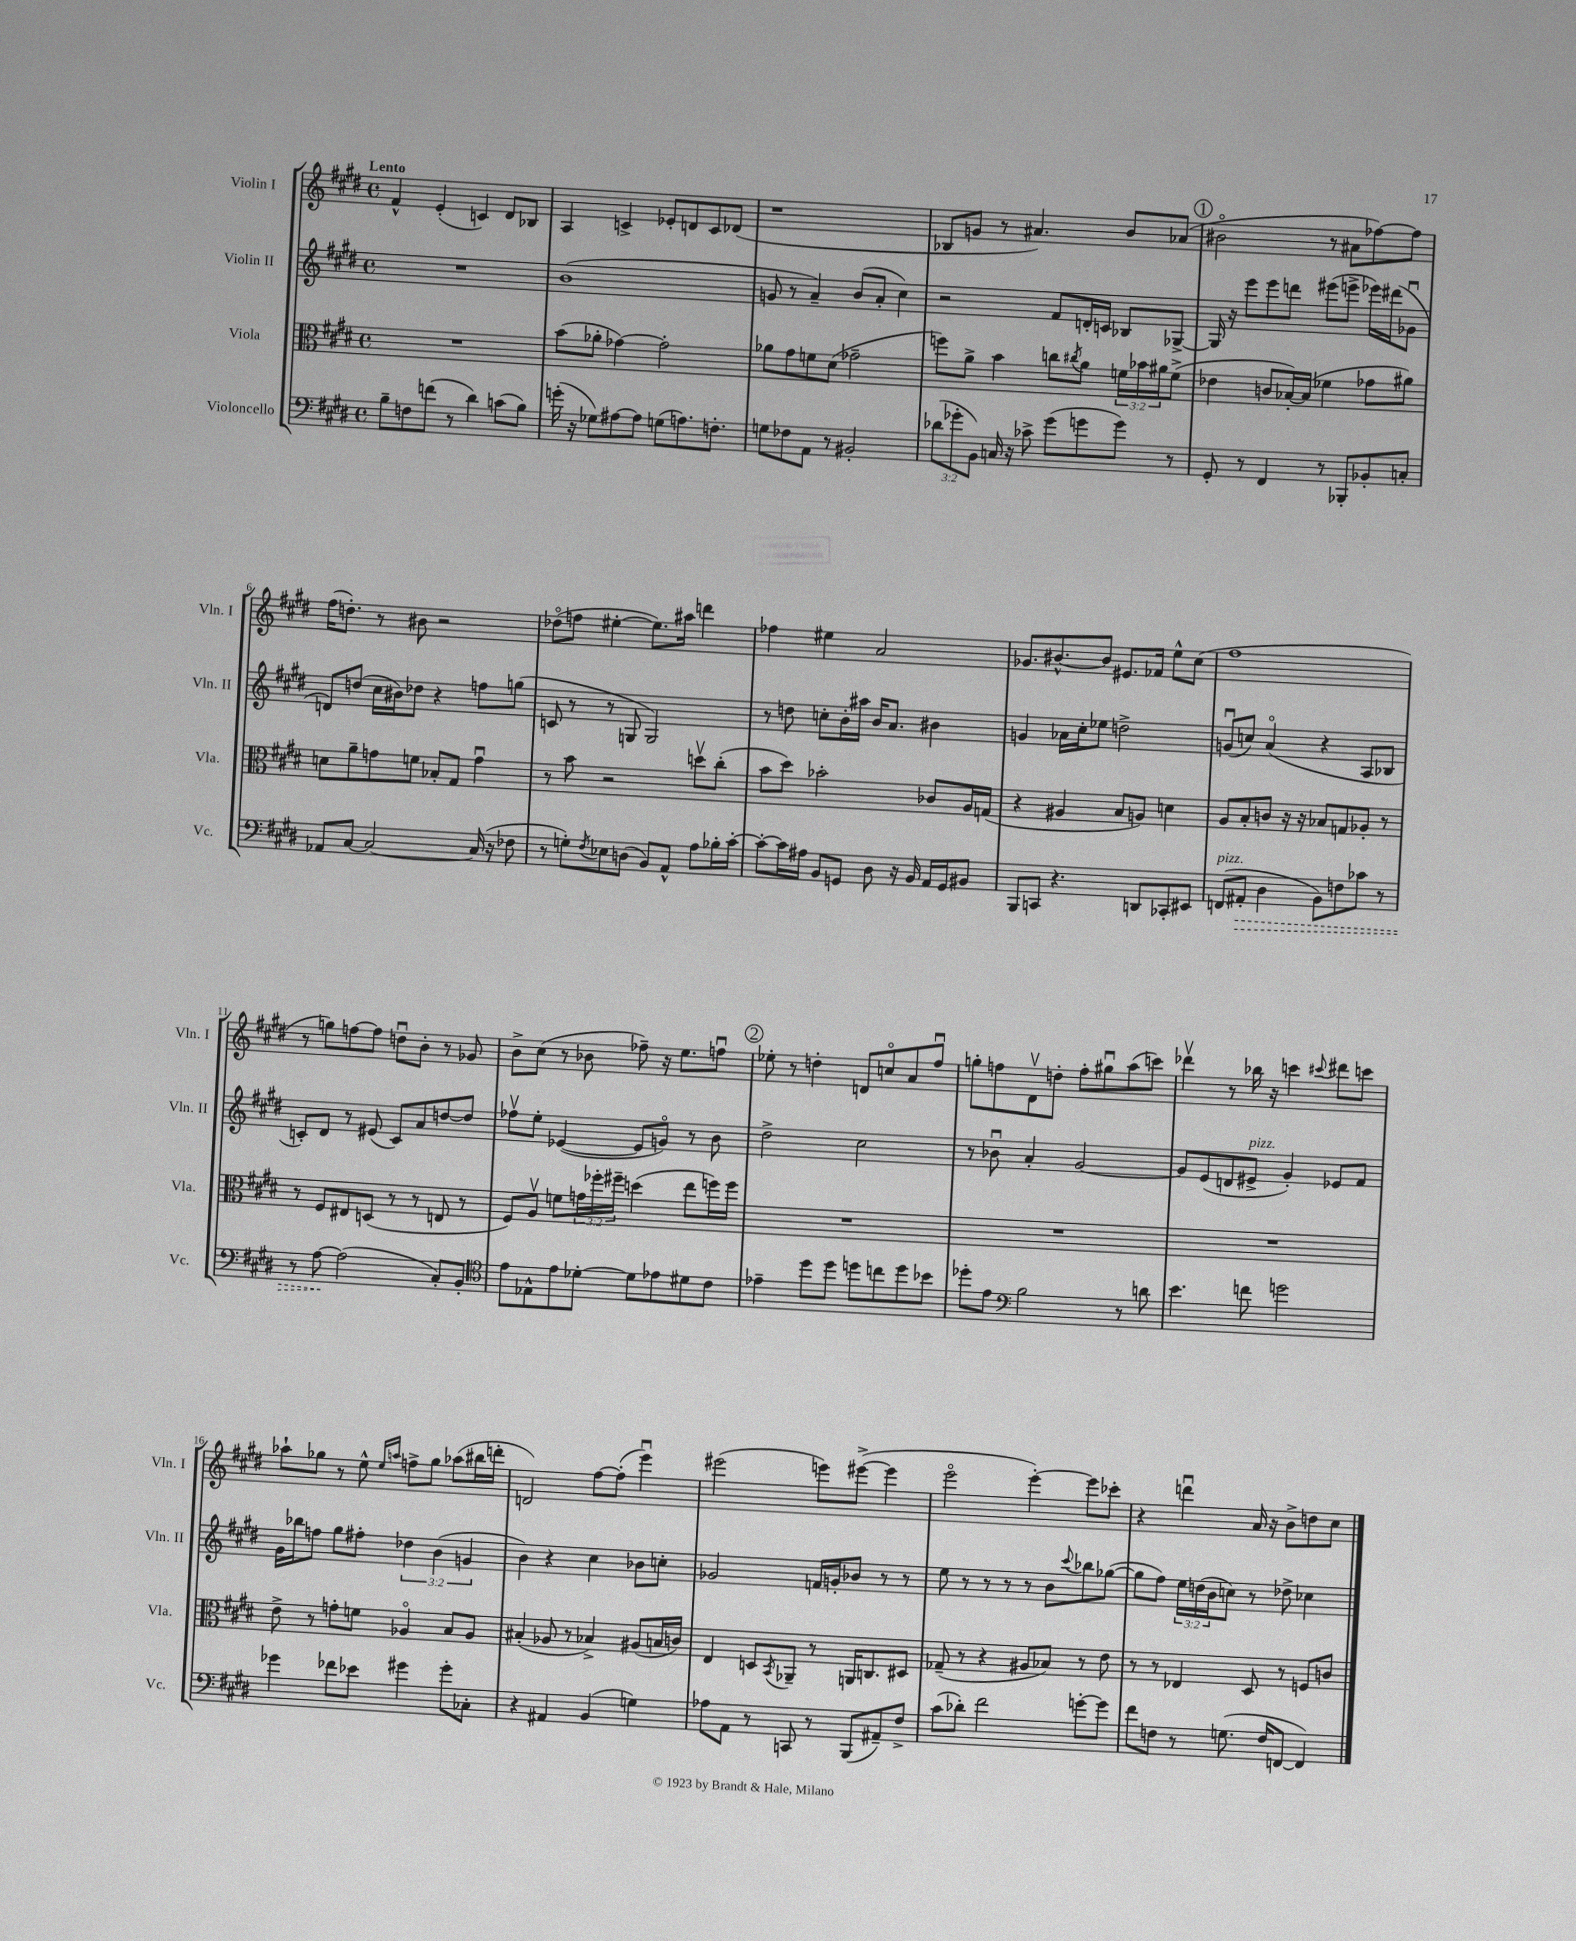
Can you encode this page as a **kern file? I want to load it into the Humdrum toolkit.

**kern	**kern	**kern	**kern
*staff4	*staff3	*staff2	*staff1
*clefF4	*clefC3	*clefG2	*clefG2
*k[f#c#g#d#]	*k[f#c#g#d#]	*k[f#c#g#d#]	*k[f#c#g#d#]
*M4/4	*M4/4	*M4/4	*M4/4
*met(c)	*met(c)	*met(c)	*met(c)
8B~	1r	1r	4f#^^
8F	.	.	.
(8f	.	.	(4e'
8r	.	.	.
4d#)	.	.	4c)
(8c	.	.	8d#
8B)	.	.	8B-
=	=	=	=
(16g'	(8b	(1b	4A
16r	.	.	.
8G-)	8a-'	.	.
[8A#	[4g-)	.	4c^
8A#]	.	.	.
(8G	2g-']	.	8e-'
8.A)	.	.	8d
.	.	.	8c
8.F'	.	.	.
.	.	.	(8d-
=	=	=	=
8G	8a-	8g	1r
8F-	8g#	8r	.
8AA	8f	4a~)	.
8r	(8d#	.	.
2BB#'	2g-~	(8b	.
.	.	8a'	.
.	.	4cc#)	.
=	=	=	=
(12d-	8ff)	2r	8B-
12g-'	.	.	.
.	8a^	.	8g
12BB)	.	.	.
16C	4b	.	8r
16r	.	.	.
8c-^	.	.	4.a#)
(8g-	8cc	8f#	.
.	8qcc#	.	.
8g	8a	16d'	.
.	.	16c	.
8g)	24f	8B-	8b
.	24b-	.	.
.	24a#	.	.
8r	(8f^	[8G-^	(8a-
=	=	=	=
8GG#'	4e-	16G-]	2b#o
.	.	16r	.
8r	.	8eee	.
4FF#	8c	8eee	.
.	[16B-')	8ddd	.
.	(16B-]	.	.
8r	4f-	(8eee#	8r
8BBB-'	.	8eee^	8a#
8BB-'	8g-	16eee-)	[8ff-)
.	.	(16ddd#	.
8C'	8a#)	8g-u	8ff-]
=	=	=	=
8AA-	8d	8d)	(16ff#
.	.	.	8.dd')
[8C#	8a~	(8dd	.
2C#_	8g	16cc#	8r
.	.	16b#)	.
.	8f	8dd-	8b#
.	8B-'	4r	2r
.	8G#	.	.
(16C#]	4gu	8ff	.
16r	.	.	.
8F-	.	(8gg	.
=	=	=	=
8r	8r	8c	(8dd-o
8G')	8b	8r	8ff
8qF#	.	.	.
8E-	2r	8r	[4ee#'
(8D	.	8G	.
8BB)	.	2G)	8.ee#])
8AA^^	.	.	.
.	.	.	16aa#
8A	8ddv	.	4ddd
16B-'	(8cc#'	.	.
[16c#'	.	.	.
=	=	=	=
8c#'_	8b	8r	4ff-
16c#]	8dd#)	8dd	.
16A#	.	.	.
8BB	2b-'	8cc'	4ee#
8GG	.	16b'	.
.	.	16aa#	.
8D#	.	16b	2a
.	.	8.a	.
16r	.	.	.
16BB	.	.	.
16AA	8c-	4b#	.
16GG	.	.	.
8BB#	16A	.	.
.	(16G	.	.
=	=	=	=
8BBB	4r	4g	8.g-
8CC	.	.	.
.	.	.	[8.b#^^
4.r	4A#	16a-	.
.	.	16cc#'	.
.	.	8ee-	8b#]
.	8B	2dd^	8.e#
8DD	8A)	.	.
.	.	.	16f-
8CC-'	4d	.	8ee^^
8EE#	.	.	(8cc#
=	=	=	=
(8FF	8A	(8gu	1ff#
8AA#'	8B'	8cc)	.
4D#	8c	(4ao	.
.	16r	.	.
.	16r	.	.
8BB)	8B-	4r	.
8F	8G	.	.
8c-	8A-'	8A	.
8r	8r	8B-	.
=	=	=	=
8r	8r	8c')	8r
[8A	8F#	8d#	8gg)
(2A]	8E#	8r	[8ff
.	(8D	(8e#	8ff]
.	8r	8c)	8ddu
.	8r	8a	8b'
8C#')	8E	[8dd	8r
8BB'	8r	8dd]	8g-
=	=	=	=
*clefC4	*	*	*
8e	8F#)	8ff-v	8b^
8E-^^	8Av	8ee'	(8cc#
8e	8f	([4e-	8r
[8d-'	24g	.	8b-
.	24ff-'	.	.
.	24ff#~	.	.
8d-]	(4dd	8e-]	8ff-~)
8e-	.	8go)	16r
.	.	.	8.ee
8d#	8ee	8r	.
8c#	16ff)	8b	8ffu
.	16ff	.	.
=	=	=	=
4e-~	1r	2dd#^	8ee-'
.	.	.	8r
8dd#	.	.	4dd'
8dd#	.	.	.
8dd	.	2cc#	8d
8cc	.	.	8cco
8dd	.	.	8a
8b-	.	.	8ff#u
=	=	=	=
8dd-'	1r	8r	8gg'
8e	.	8b-u	8ff
*clefF4	*	*	*
2B	.	4a'	8d#v
.	.	.	8dd'
.	.	[2g#	8ff'
.	.	.	8gg#u
8r	.	.	(8aa
8d	.	.	8ccc)
=	=	=	=
4.e	1r	8g#]	4ddd-v
.	.	(8e	.
.	.	8d	8r
8f	.	8e#^	16bb-
.	.	.	16r
2g	.	4g#')	4ccc
.	.	.	8qqccc#
.	.	8e-	8ddd#
.	.	8f#	8ccc
=	=	=	=
4g-	8e^	16g#	8aa-`
.	.	16bb-	.
.	8r	8ff	8gg-
8f-	8g'	8gg#	8r
8e-	8f	8ff#'	8ee^^
.	.	.	16qqee
.	.	.	16qqaa
4g#	4A-o	6dd-	8ff^
.	.	.	8gg-
.	.	(6b	.
8g#'	8B	.	(8aa-
.	.	6g	.
8C-'	8A-	.	16bb#
.	.	.	16ddd'
=	=	=	=
4r	(4B#'	4b)	2d)
4AA#	8A-	4r	.
.	8r	.	.
(4BB	4B-^)	4cc#	[8ff#
.	.	.	(8ff#']
4G)	(8A#	8b-	4eeeu)
.	16B	8cc'	.
.	16c)	.	.
=	=	=	=
8A-	4E	2g-	(2eee#
8AA	.	.	.
8r	8D	.	.
.	8qBB	.	.
8CC	8AA-~	.	.
8r	8r	16f	8eee)
.	.	16g'	.
(8BBB	16AA	8b-	([8eee#^
.	8.C	.	.
8AA#~)	.	8r	4eee#]
8F#^	8D#	8r	.
=	=	=	=
(8c#	(8G-~	8ee	2eeeo
8d-')	8r	8r	.
2f#	4r	8r	.
.	.	8r	.
.	8A#	8r	[4eee')
.	8B-)	8b	.
.	.	8qqccc#	.
[8g'	8r	8bb-	8eee]
8g]	8e	([8gg-	8ccc-'
=	=	=	=
8f#	8r	8gg-]	4r
8F	8r	8ff#)	.
8r	4E-	24ee	4dddu
.	.	(24dd	.
.	.	24b	.
(8.G	.	8cc)	.
.	8D#	8r	16a
16F	.	.	16r
[8FF	8r	8dd-^	8b^
4FF])	8F	4cc-	8dd
.	8c	.	8cc#
==	==	==	==
*-	*-	*-	*-
